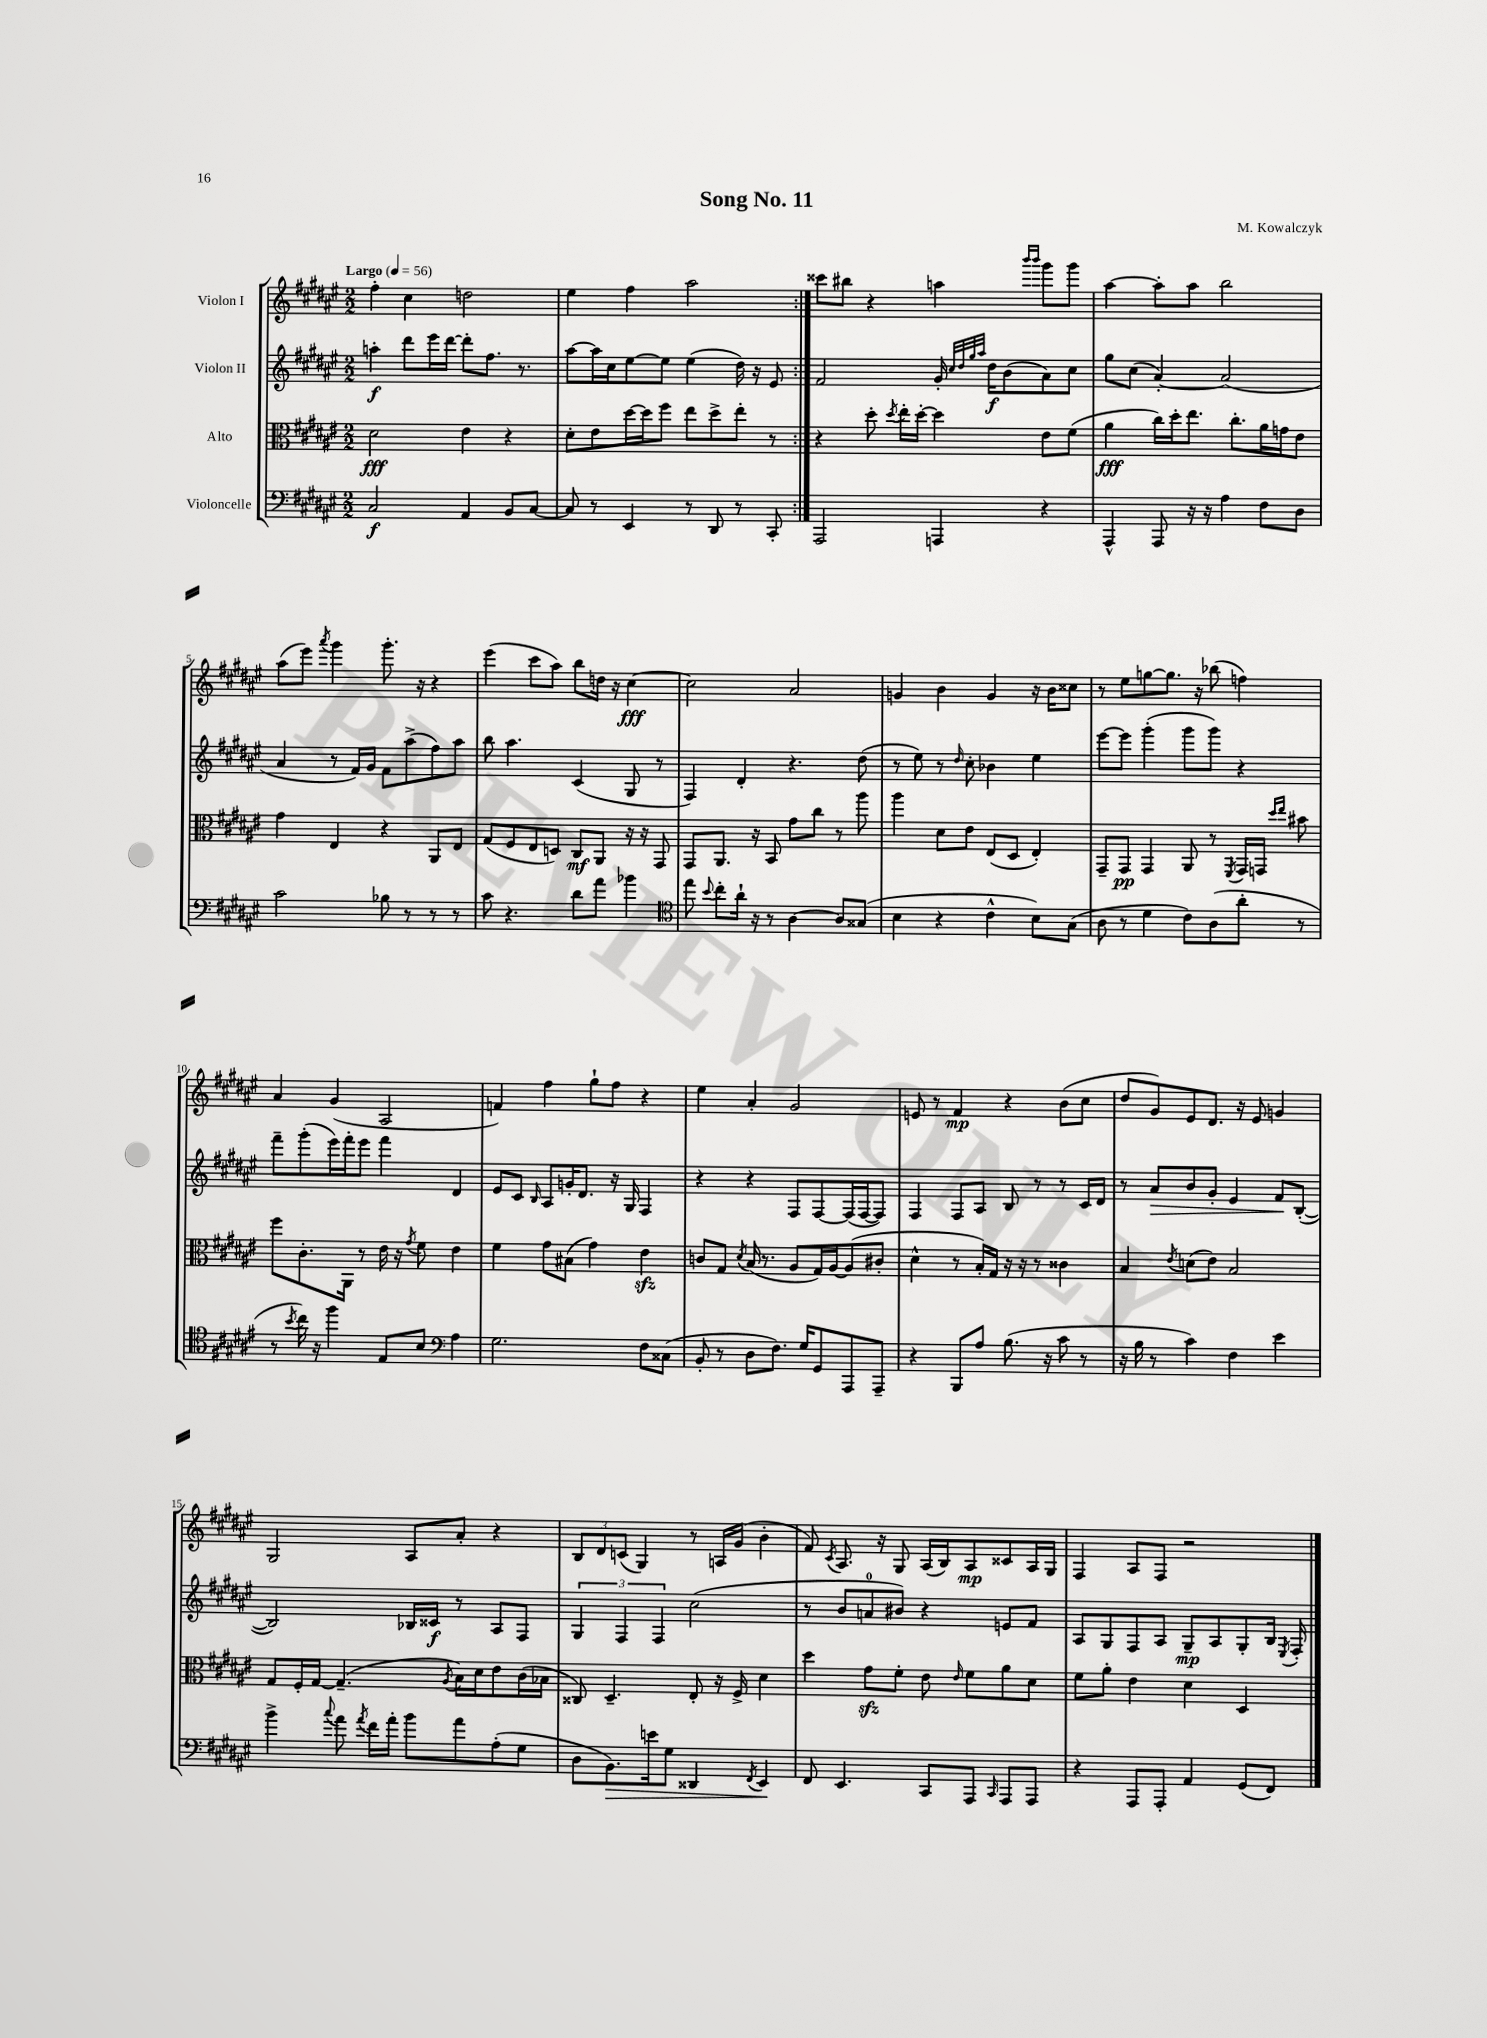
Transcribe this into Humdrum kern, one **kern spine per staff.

**kern	**dynam	**kern	**dynam	**kern	**dynam	**kern	**dynam
*part4	*part4	*part3	*part3	*part2	*part2	*part1	*part1
*staff4	*staff4	*staff3	*staff3	*staff2	*staff2	*staff1	*staff1
*I"Violoncelle	*	*I"Alto	*	*I"Violon II	*	*I"Violon I	*
*clefF4	*	*clefC3	*	*clefG2	*	*clefG2	*
*k[f#c#g#d#a#e#]	*	*k[f#c#g#d#a#e#]	*	*k[f#c#g#d#a#e#]	*	*k[f#c#g#d#a#e#]	*
*M2/2	*	*M2/2	*	*M2/2	*	*M2/2	*
*MM56	*	*MM56	*	*MM56	*	*MM56	*
=1	=1	=1	=1	=1	=1	=1	=1
!	!	!	!	!	!	!LO:TX:a:B:t=Largo	!
2C#/	f	2d#\	fff	4aan'\	f	4ff#'\	.
.	.	.	.	8ddd#\L	.	4cc#\	.
.	.	.	.	16eee#\L	.	.	.
.	.	.	.	[16ddd#\JJ	.	.	.
4AA#/	.	4e#\	.	8ddd#'\L]	.	2ddn\	.
.	.	.	.	8.ff#\J	.	.	.
8BB/L	.	4r	.	.	.	.	.
.	.	.	.	8.r	.	.	.
[8C#/J	.	.	.	.	.	.	.
=2	=2	=2	=2	=2	=2	=2	=2
8C#/]	.	8d#'\L	.	[8aa#\L	.	4ee#\	.
8r	.	8e#\	.	16aa#\L]	.	.	.
.	.	.	.	16cc#\J	.	.	.
4EE#/	.	[16dd#\L	.	[8ee#\	.	4ff#\	.
.	.	16dd#\J]	.	.	.	.	.
.	.	8ff#\J	.	8ee#\J]	.	.	.
8r	.	8ee#\L	.	(4ee#\	.	2aa#\	.
8DD#/	.	8dd#^\	.	.	.	.	.
8r	.	8ee#'\J	.	16dd#\)	.	.	.
.	.	.	.	16r	.	.	.
8CC#'/	.	8r	.	8e#/	.	.	.
=3:|!	=3:|!	=3:|!	=3:|!	=3:|!	=3:|!	=3:|!	=3:|!
2AAA#/	.	4r	.	2f#/	.	8ccc##X\L	.
.	.	.	.	.	.	8bb#X\J	.
.	.	8dd#'\	.	.	.	4r	.
.	.	8qdd#/	.	.	.	.	.
.	.	16ee#'\LL	.	.	.	.	.
.	.	[16dd#'\JJ	.	.	.	.	.
4AAAn/	.	4dd#\]	.	16g#'/	.	4aan\	.
.	.	.	.	32qqcc#/LLL	.	.	.
.	.	.	.	32qqdd#/	.	.	.
.	.	.	.	32qqgg#/	.	.	.
.	.	.	.	32qqaa#/JJJ	.	.	.
.	.	.	.	16dd#\KL	f	.	.
.	.	.	.	(8b\	.	.	.
.	.	.	.	.	.	16qqbbb/LL	.
.	.	.	.	.	.	16qqbbb/JJ	.
4r	.	8e#\L	.	8a#\)	.	8ggg#\L	.
.	.	(8f#\J	.	8cc#\J	.	8ggg#\J	.
=4	=4	=4	=4	=4	=4	=4	=4
4AAA#^^/	.	4a#\	fff	8gg#\L	.	[4aa#\	.
.	.	.	.	(8cc#\J	.	.	.
8AAA#/	.	16cc#\LL)	.	[4a#'/)	.	8aa#'\L]	.
.	.	16dd#'\J	.	.	.	.	.
16r	.	8.ee#\J	.	.	.	8aa#\J	.
16r	.	.	.	.	.	.	.
4A#\	.	.	.	(2a#/]	.	2bb\	.
.	.	8.cc#'\L	.	.	.	.	.
8F#\L	.	16a#\L	.	.	.	.	.
.	.	16gn\J	.	.	.	.	.
8D#\J	.	8e#\J	.	.	.	.	.
!!LO:LB:g=z
=5	=5	=5	=5	=5	=5	=5	=5
2c#\	.	4g#\	.	4a#/	.	(8aa#\L	.
.	.	.	.	.	.	8eee#\J)	.
.	.	.	.	.	.	8qaaa#/	.
.	.	4E#/	.	8r	.	4ggg#\	.
.	.	.	.	16f#/LL)	.	.	.
.	.	.	.	16g#/JJ	.	.	.
8B-X\	.	4r	.	8f#\L	.	8.ggg#'\	.
8r	.	.	.	(8aa#^\	.	.	.
.	.	.	.	.	.	16r	.
8r	.	8AA#/L	.	8ff#\)	.	4r	.
8r	.	8E#/J	.	8aa#\J	.	.	.
=6	=6	=6	=6	=6	=6	=6	=6
8c#\	.	(8G#/L	.	8bb\	.	(4eee#\	.
4.r	.	8F#/	.	4.aa#\	.	.	.
.	.	8E#/	.	.	.	8ccc#\L	.
.	.	8Dn/J)	.	.	.	8aa#\J)	.
8d#\L	.	8C#/L	mf	(4c#/	.	8bb\L	.
8a#\J	.	8AA#/J	.	.	.	16ddn\Jk	.
.	.	.	.	.	.	16r	.
4b-X\	.	16r	.	8G#/	.	[4cc#\	fff
.	.	16r	.	.	.	.	.
.	.	8GG#/	.	8r	.	.	.
=7	=7	=7	=7	=7	=7	=7	=7
*clefC4	*	*	*	*	*	*	*
8ee#\	.	8GG#/L	.	4F#/)	.	2cc#\]	.
8qqb/	.	.	.	.	.	.	.
8cc#'\L	.	8.AA#/J	.	.	.	.	.
16a#`\Jk	.	.	.	4d#'/	.	.	.
16r	.	16r	.	.	.	.	.
8r	.	8BB/	.	.	.	.	.
[4A#\	.	8g#\L	.	4.r	.	2a#/	.
.	.	8cc#\J	.	.	.	.	.
8A#/L]	.	8r	.	.	.	.	.
(8G##X/J	.	8aa#\	.	(8dd#\	.	.	.
=8	=8	=8	=8	=8	=8	=8	=8
4B\	.	4aa#\	.	8r	.	4gn/	.
.	.	.	.	8ee#\)	.	.	.
4r	.	8d#\L	.	8r	.	4b\	.
.	.	.	.	16qqdd#/	.	.	.
.	.	8e#\J	.	8cc#'\	.	.	.
4c#^^\	.	(8E#/L	.	4b-X\	.	4g/	.
.	.	8D#/J	.	.	.	.	.
8B\L)	.	4E#'/)	.	4ee#\	.	16r	.
.	.	.	.	.	.	16b\KL	.
(8G#\J	.	.	.	.	.	8cc##X\J	.
=9	=9	=9	=9	=9	=9	=9	=9
8A#\	.	8GG#~/L	.	[8eee#\L	.	8r	.
8r	.	8GG#/J	pp	8eee#\J]	.	8ee#\L	.
4d#\	.	4GG#/	.	(4ggg#'\	.	[8ggn\	.
.	.	.	.	.	.	8.gg\J]	.
8c#\L)	.	8AA#/	.	8ggg#\L	.	.	.
.	.	.	.	.	.	16r	.
(8A#\	.	8r	.	8ggg#\J)	.	(8bb-X\	.
.	.	8qFF#/	.	.	.	.	.
8a#'\J	.	16GG#/LL	.	4r	.	4ffn\)	.
.	.	16GGn/JJ	.	.	.	.	.
.	.	16qqdd#/LL	.	.	.	.	.
.	.	16qqee#/JJ	.	.	.	.	.
8r	.	8b#X\	.	.	.	.	.
!!LO:LB:g=z
=10	=10	=10	=10	=10	=10	=10	=10
8r	.	8ff#\L	.	8fff#~\L	.	4a#/	.
8qb/	.	.	.	.	.	.	.
16cc#\)	.	8.c#'\	.	(8ggg#'\	.	.	.
16r	.	.	.	.	.	.	.
4ff#\	.	.	.	16eee#\L)	.	(4g#/	.
.	.	16AA#\Jk	.	16fff#'\J	.	.	.
.	.	8r	.	8eee#\J	.	.	.
8E#/L	.	16e#\	.	4fff#\	.	2A#/	.
.	.	16r	.	.	.	.	.
.	.	8qg#/	.	.	.	.	.
8B/J	.	8f#\	.	.	.	.	.
*clefF4	*	*	*	*	*	*	*
4A#\	.	4e#\	.	4d#/	.	.	.
=11	=11	=11	=11	=11	=11	=11	=11
2.G#\	.	4f#\	.	8e#/L	.	4fn/)	.
.	.	.	.	8c#/J	.	.	.
.	.	.	.	16qqB/	.	.	.
.	.	8g#\L	.	8A#/L	.	4ff#\	.
.	.	(8B#X\J	.	16gn'/K	.	.	.
.	.	.	.	8.d#/J	.	.	.
.	.	4g#\)	.	.	.	8gg#`\L	.
.	.	.	.	16r	.	8ff#\J	.
.	.	.	.	16G#/	.	.	.
8F#\L	.	4e#zz\	.	4F#/	.	4r	.
(8C##X\J	.	.	.	.	.	.	.
=12	=12	=12	=12	=12	=12	=12	=12
8BB'/	.	8cn/L	.	4r	.	4ee#\	.
8r	.	8G#/J	.	.	.	.	.
.	.	8qd#/	.	.	.	.	.
8D#\L	.	(16B/	.	4r	.	4a#'/	.
.	.	8.r	.	.	.	.	.
8.F#\J)	.	.	.	.	.	.	.
.	.	8A#/L	.	8F#/L	.	2g#/	.
16G#/KL	.	.	.	.	.	.	.
8GG#/	.	16G#/L)	.	[8F#/	.	.	.
.	.	[16A#/J	.	.	.	.	.
8AAA#/	.	(8A#/]	.	(16F#/L]	.	.	.
.	.	.	.	[16F#/J	.	.	.
8AAA#~/J	.	8c#X'/J	.	8F#/J])	.	.	.
=13	=13	=13	=13	=13	=13	=13	=13
4r	.	4d#^^\	.	4F#/	.	8en/	.
.	.	.	.	.	.	8r	.
8BBB/L	.	8r	.	8F#/L	.	4f#/	mp
8A#/J	.	16B'/LL)	.	8A#/J	.	.	.
.	.	16G#/JJ	.	.	.	.	.
(8.B\	.	16r	.	8B/	.	4r	.
.	.	16r	.	.	.	.	.
.	.	8r	.	8r	.	.	.
16r	.	.	.	.	.	.	.
8c#\	.	4c##X\	.	8r	.	(8b\L	.
8r	.	.	.	16c#/LL	.	8cc#\J	.
.	.	.	.	16d#/JJ	.	.	.
=14	=14	=14	=14	=14	=14	=14	=14
16r	.	4B/	.	8r	.	8dd#/L	.
16B\	.	.	.	.	.	.	.
!	!	!	!	!	!LO:HP:b	!	!
8r	.	.	.	8a#/L	>	8g#/)	.
.	.	8qe#/	.	.	.	.	.
4c#\)	.	(8dn\L	.	8b/	.	8e#/	.
.	.	8e#\J)	.	8g#'/J	.	8.d#/J	.
4F#\	.	2B/	.	4e#/	.	.	.
.	.	.	.	.	.	16r	.
.	.	.	.	.	.	8e#/	.
4e#\	.	.	.	8f#/L	.	4gn/	.
.	.	.	.	([8B'/J	]	.	.
!!LO:LB:g=z
=15	=15	=15	=15	=15	=15	=15	=15
4b^\	.	8G#/L	.	2B/])	.	2G#/	.
.	.	16F#'/L	.	.	.	.	.
.	.	[16G#/JJ	.	.	.	.	.
8qqcc#/	.	.	.	.	.	.	.
8a#\	.	(4.G#~/]	.	.	.	.	.
8qa#/	.	.	.	.	.	.	.
16f#\LL	.	.	.	.	.	.	.
16a#'\JJ	.	.	.	.	.	.	.
8b\L	.	.	.	16B-X/LL	.	8A#/L	.
.	.	.	.	16c##X/JJ	f	.	.
.	.	8qA#/	.	.	.	.	.
8a#\	.	16B\LL)	.	8r	.	8a#'/J	.
.	.	16d#\J	.	.	.	.	.
(8A#'\	.	8e#\	.	8A#/L	.	4r	.
8G#\J	.	(16c#\L	.	8F#/J	.	.	.
.	.	16B-X\JJ	.	.	.	.	.
=16	=16	=16	=16	=16	=16	=16	=16
8D#\L	.	8C##X/)	.	6G#/	.	12B/L	.
.	.	.	.	.	.	12d#/	.
!	!LO:HP:b	!	!	!	!	!	!
8.BB\)	>	4.D#~/	.	.	.	.	.
.	.	.	.	6F#/	.	(12cn/J	.
.	.	.	.	.	.	4G#/)	.
16en\k	.	.	.	.	.	.	.
.	.	.	.	6F#/	.	.	.
8G#\J	.	.	.	.	.	.	.
4DD##X/	.	8E#'/	.	(2cc#\	.	8r	.
.	.	16r	.	.	.	16An/LL	.
.	.	16F#^/	.	.	.	(16g#/JJ	.
8qFF#/	.	.	.	.	.	.	.
4EE#/	.	4d#\	.	.	.	4b'\	.
.	]	.	.	.	.	.	.
=17	=17	=17	=17	=17	=17	=17	=17
8FF#/	.	4dd#\	.	8r	.	8f#/)	.
.	.	.	.	.	.	8qc#/	.
4.EE#/	.	.	.	8b/L	.	8.A#/	.
.	.	8g#zz\L	.	8an/	.	.	.
.	.	.	.	.	.	16r	.
.	.	8f#'\J	.	8b#X/J)	.	8G#/	.
8CC#/L	.	8e#\	.	4r	.	(16A#/LL	.
.	.	.	.	.	.	16B/J)	.
.	.	16qqe#/	.	.	.	.	.
8AAA#/J	.	8f#\L	.	.	.	8A#/	mp
16qqCC#/	.	.	.	.	.	.	.
8AAA#/L	.	8a#\	.	8en/L	.	8c##X/	.
8AAA#/J	.	8d#\J	.	8f#/J	.	16A#/L	.
.	.	.	.	.	.	16G#/JJ	.
=18	=18	=18	=18	=18	=18	=18	=18
4r	.	8f#\L	.	8A#/L	.	4F#/	.
.	.	8a#'\J	.	8G#/	.	.	.
8AAA#/L	.	4e#\	.	8F#/	.	8A#/L	.
8AAA#'/J	.	.	.	8A#/J	.	8F#/J	.
4AA#/	.	4d#\	.	8G#~/L	mp	2r	.
.	.	.	.	8A#/	.	.	.
(8GG#/L	.	4D#/	.	8G#'/	.	.	.
8FF#/J)	.	.	.	16B/Jk	.	.	.
.	.	.	.	8qE#/	.	.	.
.	.	.	.	16F#'/	.	.	.
==	==	==	==	==	==	==	==
*-	*-	*-	*-	*-	*-	*-	*-
